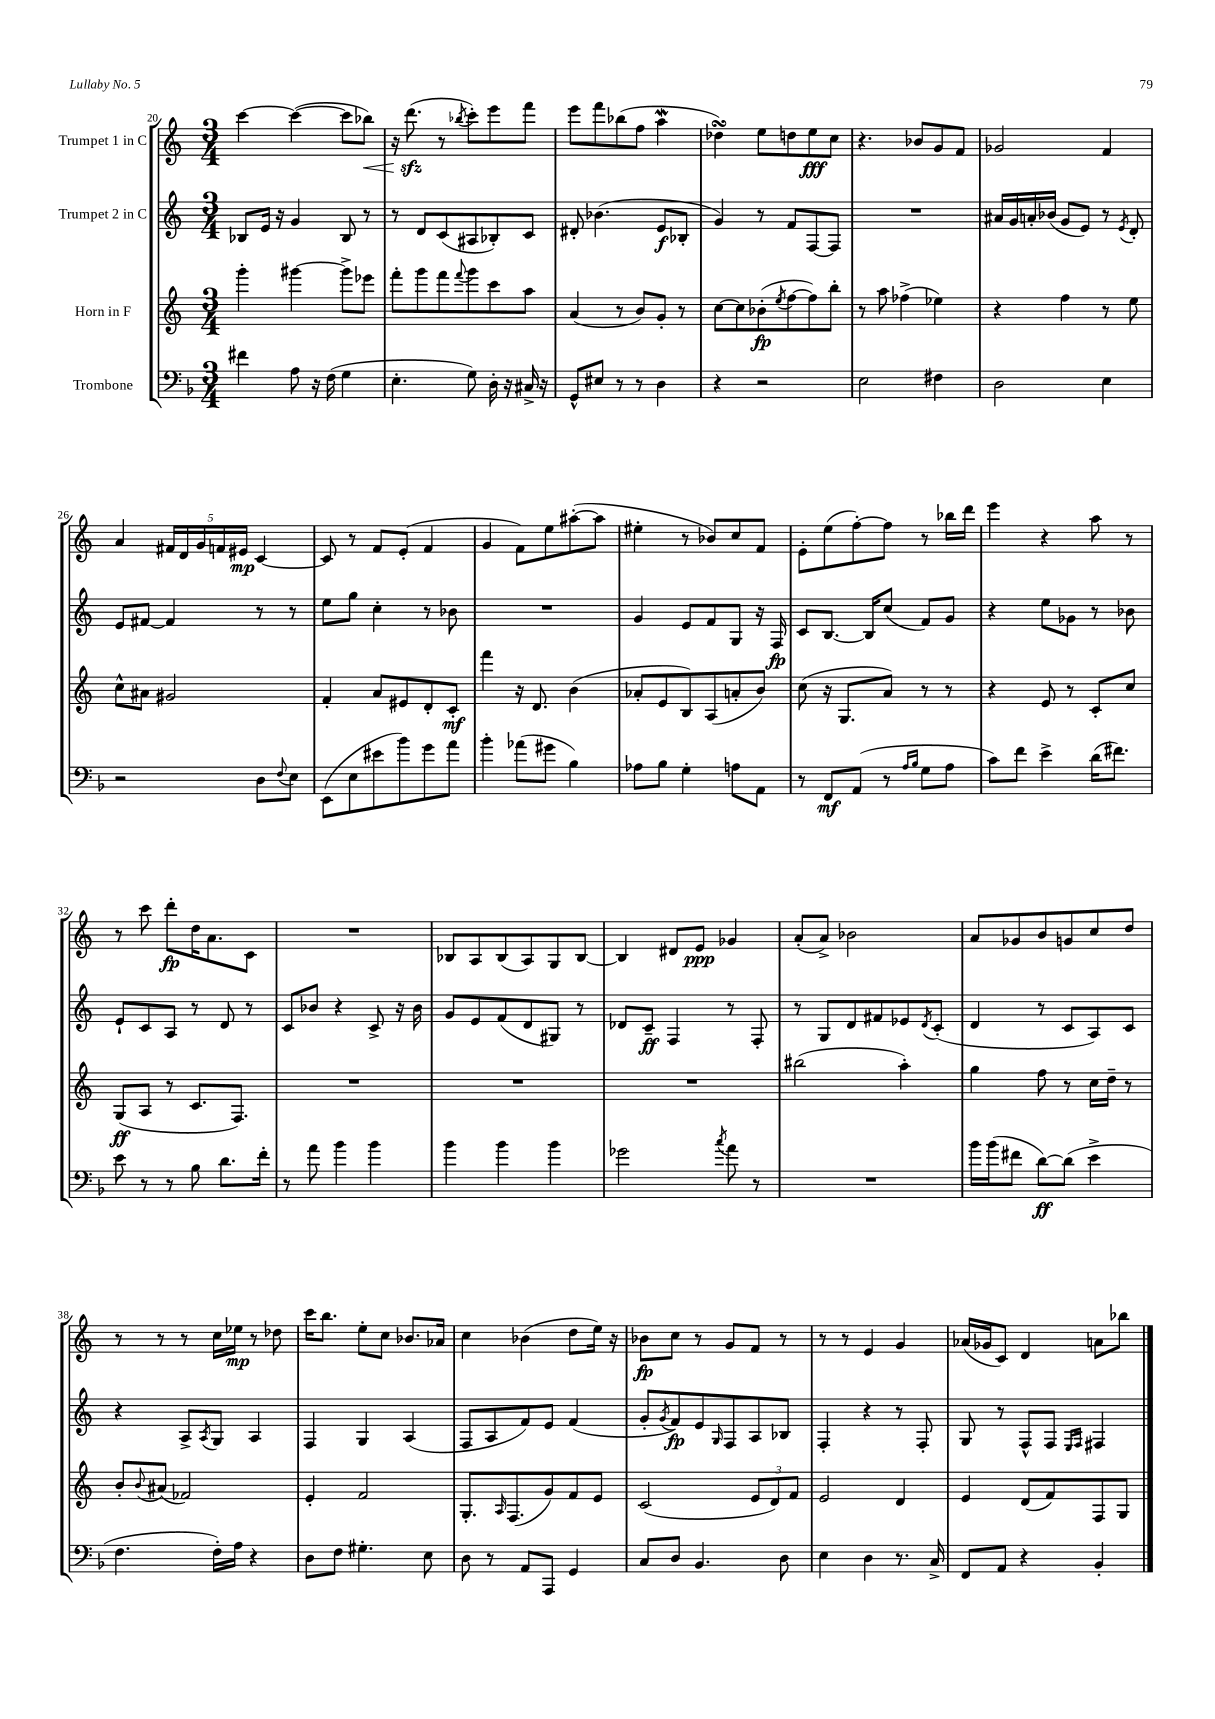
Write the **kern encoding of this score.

**kern	**kern	**kern	**kern
*staff4	*staff3	*staff2	*staff1
*clefF4	*clefG2	*clefG2	*clefG2
*k[b-]	*k[]	*k[]	*k[]
*M3/4	*M3/4	*M3/4	*M3/4
4f#\	4ggg'\	8B-/L	[4ccc\
.	.	16e/Jk	.
.	.	16r	.
8A\	[4ggg#\	4g/	(4ccc\_
16r	.	.	.
(16F\	.	.	.
4G\	8ggg#^\]L	8B-/	8ccc\]L
.	8eee-\J	8r	8bb-\J)
=	=	=	=
4.E'\	8fff'\L	8r	16r
.	.	.	(8.ddd\
.	8ggg\	8d/L	.
.	8fff\	(8c/	8r
.	8qqfff/	.	8qbb-/
8G\)	8ggg\	8A#/	8ccc'\L)
16D'\	8ccc\	8B-'/)	8eee\
16r	.	.	.
16C#^/	8aa\J	8c/J	8fff\J
16r	.	.	.
=	=	=	=
8GG^^/L	(4a/	8d#'/	8eee\L
8E#/J	.	(4.b-\	8fff\
8r	8r	.	(8bb-\
8r	8b/L)	.	8ff\J
4D\	8g'/J	8e/L	4aa\
.	8r	8B-'/J	.
=	=	=	=
4r	[8cc\L	4g/)	4dd-\)
.	8cc\]	.	.
2r	(8b-'\	8r	8ee\L
.	8qee/	.	.
.	[8ff\	8f/L	8dd\
.	8ff\])	[8F/	8ee\
.	8bb'\J	8F/]J	8cc\J
=	=	=	=
2E\	8r	2.r	4.r
.	8aa\	.	.
.	(4ff-^\	.	.
.	.	.	8b-/L
4F#\	4ee-\)	.	8g/
.	.	.	8f/J
=	=	=	=
2D\	4r	16a#/LL	2g-/
.	.	16g/	.
.	.	16a'/	.
.	.	(16b-/JJ	.
.	4ff\	8g/L	.
.	.	8e/J)	.
4E\	8r	8r	4f/
.	.	8qe/	.
.	8ee\	8d'/	.
=	=	=	=
2r	8cc^^\L	8e/L	4a/
.	8a#\J	[8f#/J	.
.	2g#/	4f#/]	20f#/LL
.	.	.	20d/
.	.	.	20g/
.	.	.	20f/
.	.	.	20e#/JJ
8D\L	.	8r	[4c/
8qqF/	.	.	.
8E\J	.	8r	.
=	=	=	=
(8EE\L	4f'/	8ee\L	8c/]
8E\	.	8gg\J	8r
8e#\	8a/L	4cc'\	8f/L
8b-\)	8e#/	.	(8e'/J
8g\	8d'/	8r	4f/
8a\J	8c'/J	8b-\	.
=	=	=	=
4b-'\	4fff\	2.r	4g/
(8a-\L	16r	.	8f\L)
.	8.d/	.	.
8g#\J	.	.	8ee\
4B-\)	(4b\	.	([8aa#'\
.	.	.	8aa#\]J
=	=	=	=
8A-\L	8a-'/L	4g/	4ee#'\
8B-\J	8e/	.	.
4G'\	8B/)	8e/L	8r
.	(8A/	8f/	8b-/L)
8A\L	8a'/	8G/J	8cc/
8AA\J	8b/J)	16r	8f/J
.	.	16F/	.
=	=	=	=
8r	(8cc\	8c/L	8e'\L
8FF/L	16r	[8.B/J	(8ee\
.	8.G/L	.	.
(8AA/J	.	.	[8ff'\)
.	.	16B/]LK	.
8r	8a/J)	(8cc/J	8ff\]J
16qqA/LL	.	.	.
16qqB-/JJ	.	.	.
8G\L	8r	8f/L)	8r
8A\J	8r	8g/J	16bb-\LL
.	.	.	16ddd\JJ
=	=	=	=
8c\L)	4r	4r	4eee\
8f\J	.	.	.
4e^\	8e/	8ee\L	4r
.	8r	8g-\J	.
(16d\LK	8c'/L	8r	8aa\
8.f#\J)	.	.	.
.	8cc/J	8b-\	8r
=	=	=	=
8e\	(8G/L	8e`/L	8r
8r	8A/J	8c/	8ccc\
8r	8r	8A/J	8ddd'\L
8B-\	8.c/L	8r	16dd\K
.	.	.	8.a\
8.d\L	.	8d/	.
.	8.F/J)	.	.
.	.	8r	8c\J
16f'\Jk	.	.	.
=	=	=	=
8r	2.r	8c/L	2.r
8a\	.	8b-/J	.
4b-\	.	4r	.
4b-\	.	8c^/	.
.	.	16r	.
.	.	16b-\	.
=	=	=	=
4b-\	2.r	8g/L	8B-/L
.	.	8e/	8A/
4b-\	.	(8f/	(8B-/
.	.	8d/	8A/)
4b-\	.	8G#/J)	8G/
.	.	8r	[8B-/J
=	=	=	=
2g-\	2.r	8d-/L	4B-/]
.	.	8c~/J	.
.	.	4F/	8d#/L
.	.	.	8e/J
8qcc/	.	.	.
8a\	.	8r	4g-/
8r	.	8F'/	.
=	=	=	=
2.r	(2bb#\	8r	(8a'/L
.	.	8G/L	8a^/J)
.	.	8d/	2b-\
.	.	8f#/	.
.	4aa'\)	8e-/	.
.	.	8qd/	.
.	.	(8c'/J	.
=	=	=	=
16b-\LL	4gg\	4d/	8a/L
(16b-\J	.	.	.
8f#\J	.	.	8g-/
[8d\L)	8ff\	8r	8b/
(8d\]J	8r	8c/L	8g/
4e^\	16cc\LL	8A/)	8cc/
.	16dd~\JJ	.	.
.	8r	8c/J	8dd/J
=	=	=	=
4.F\	8b'/L	4r	8r
.	8qqb/	.	.
.	(8a#/J	.	8r
.	2f-/)	8A^/L	8r
.	.	8qA/	.
16F'\LL)	.	8G/J	16cc\LL
16A\JJ	.	.	16ee-\JJ
4r	.	4A/	8r
.	.	.	8dd-\
=	=	=	=
8D\L	4e'/	4F/	16ccc\LK
.	.	.	8.bb\J
8F\J	.	.	.
4.G#'\	2f/	4G/	8ee'\L
.	.	.	8cc\J
.	.	(4A/	8.b-/L
8E\	.	.	.
.	.	.	16a-/Jk
=	=	=	=
8D\	8.G'/L	8F/L	4cc\
8r	.	8A/	.
.	16qqA/	.	.
.	(8.F/	.	.
8AA/L	.	8f/)	(4b-\
8AAA/J	8g/)	8e/J	.
4GG/	8f/	(4f/	8dd\L
.	8e/J	.	16ee\Jk)
.	.	.	16r
=	=	=	=
8C/L	(2c/	8g'/L	8b-\L
.	.	8qg/	.
8D/J	.	8f/)	8cc\J
4.BB-/	.	8e/	8r
.	.	16qqG/	.
.	.	8F/	8g/L
.	12e/L	8A/	8f/J
.	12d/)	.	.
8D\	.	8B-/J	8r
.	12f/J	.	.
=	=	=	=
4E\	2e/	4F'/	8r
.	.	.	8r
4D\	.	4r	4e/
8.r	4d/	8r	4g/
.	.	8F'/	.
16C^/	.	.	.
=	=	=	=
8FF/L	4e/	8G/	(16a-/LL
.	.	.	16g-/J
8AA/J	.	8r	8c/J)
4r	(8d/L	8F^^/L	4d/
.	8f/)	8F/J	.
.	.	16qqE/LL	.
.	.	16qqF/JJ	.
4BB-'/	8F/	4F#/	8a\L
.	8G/J	.	8bb-\J
==	==	==	==
*-	*-	*-	*-
